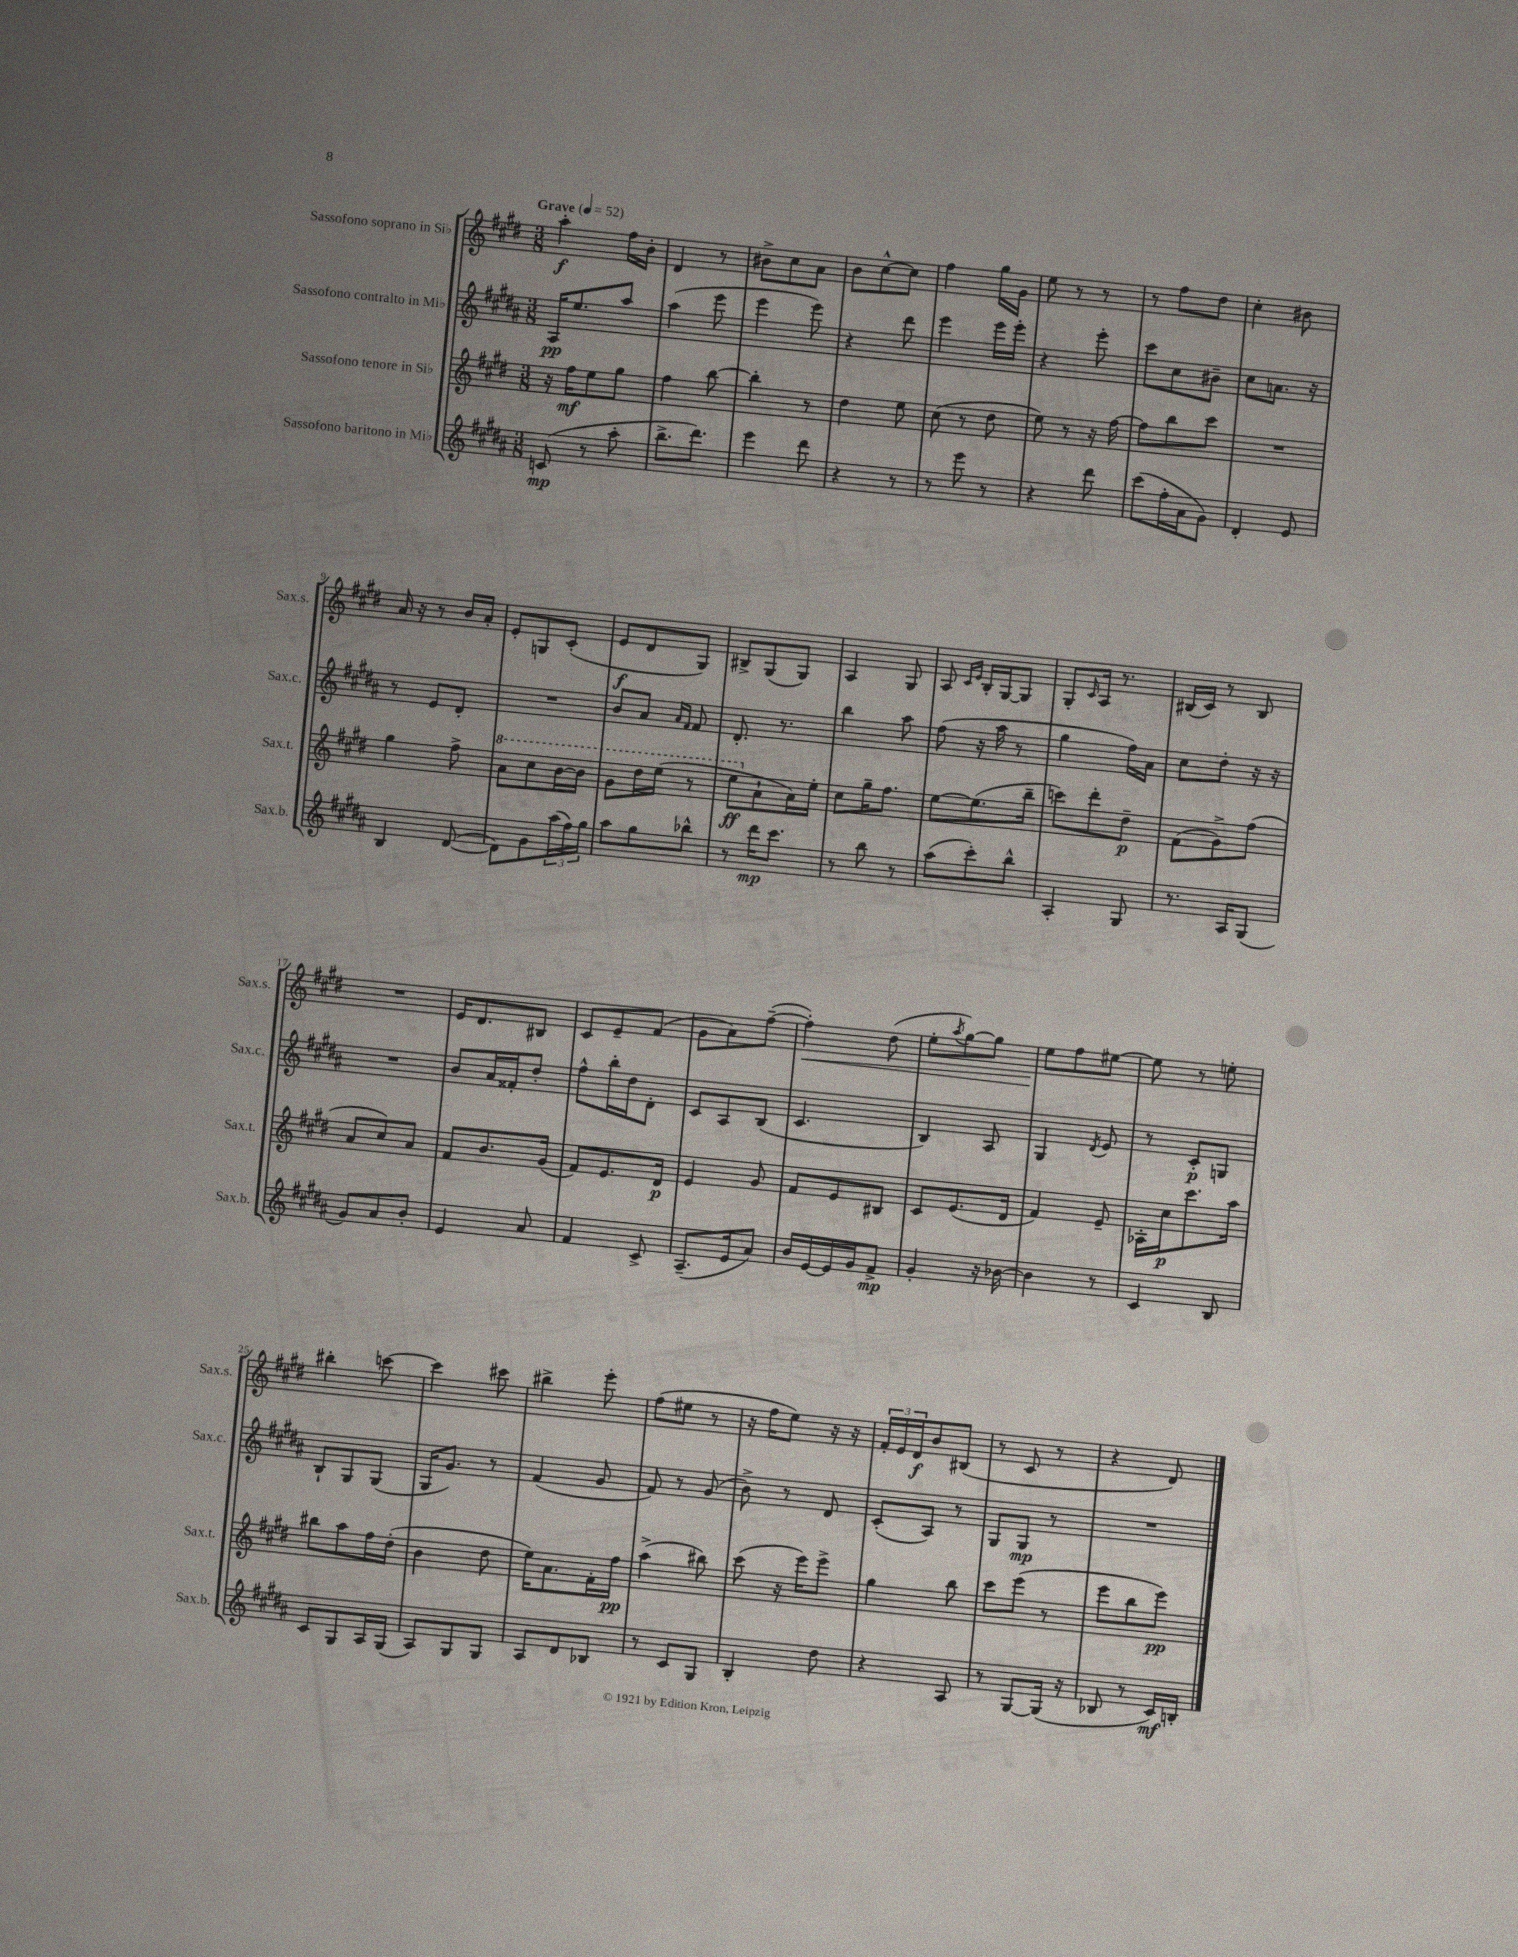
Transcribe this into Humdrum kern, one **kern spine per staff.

**kern	**dynam	**kern	**dynam	**kern	**dynam	**kern	**dynam
*part4	*part4	*part3	*part3	*part2	*part2	*part1	*part1
*staff4	*staff4	*staff3	*staff3	*staff2	*staff2	*staff1	*staff1
*I"Sassofono baritono in Mi♭	*	*I"Sassofono tenore in Si♭	*	*I"Sassofono contralto in Mi♭	*	*I"Sassofono soprano in Si♭	*
*I'Sax.b.	*	*I'Sax.t.	*	*I'Sax.c.	*	*I'Sax.s.	*
*clefG2	*	*clefG2	*	*clefG2	*	*clefG2	*
*k[f#c#g#d#a#]	*	*k[f#c#g#d#]	*	*k[f#c#g#d#a#]	*	*k[f#c#g#d#]	*
*M3/8	*	*M3/8	*	*M3/8	*	*M3/8	*
*MM52	*	*MM52	*	*MM52	*	*MM52	*
=1	=1	=1	=1	=1	=1	=1	=1
!	!	!	!	!	!	!LO:TX:a:B:t=Grave	!
(8cn/	mp	16r	.	16A#/KL	pp	4aa'\	f
.	.	16ff#\KL	mf	8.ee/	.	.	.
8r	.	8ee\	.	.	.	.	.
8aa#'\	.	8gg#\J	.	8aa#/J	.	16ff#\LL	.
.	.	.	.	.	.	16b'\JJ	.
=2	=2	=2	=2	=2	=2	=2	=2
8.bb^\L	.	4ff#\	.	(4aa#\	.	4d#/	.
8.ddd#\J)	.	.	.	.	.	.	.
.	.	[8bb\	.	8eee\	.	8r	.
=3	=3	=3	=3	=3	=3	=3	=3
4eee\	.	4bb'\]	.	4eee\	.	8b#X^\L	.
.	.	.	.	.	.	8cc#\	.
8ddd#\	.	8r	.	8eee\)	.	8a\J	.
=4	=4	=4	=4	=4	=4	=4	=4
4r	.	4dd#\	.	4r	.	8b\L	.
.	.	.	.	.	.	[8cc#^^\	.
8r	.	8ee\	.	8ddd#\	.	8cc#\J]	.
=5	=5	=5	=5	=5	=5	=5	=5
8r	.	(8cc#\	.	4eee\	.	4ff#\	.
8eee\	.	8r	.	.	.	.	.
8r	.	8dd#\	.	16eee\LL	.	16gg#\LL	.
.	.	.	.	16eee'\JJ	.	16g#\JJ	.
=6	=6	=6	=6	=6	=6	=6	=6
4r	.	8ee\)	.	4r	.	8ee\	.
.	.	8r	.	.	.	8r	.
8ddd#\	.	16r	.	8eee'\	.	8r	.
.	.	[16ff#\	.	.	.	.	.
=7	=7	=7	=7	=7	=7	=7	=7
(8ccc#\L	.	8ff#\L]	.	8ccc#\L	.	8r	.
16ff#'\L	.	8bb\	.	8cc#\	.	8ff#\L	.
16a#\J	.	.	.	.	.	.	.
8g#\J)	.	8ccc#\J	.	8b#X~\J	.	8dd#\J	.
=8	=8	=8	=8	=8	=8	=8	=8
4d#'/	.	4.r	.	8cc#\L	.	4cc#'\	.
.	.	.	.	8.an\J	.	.	.
8e/	.	.	.	.	.	8b#X\	.
.	.	.	.	16r	.	.	.
!!LO:LB:g=z
=9	=9	=9	=9	=9	=9	=9	=9
4B/	.	4gg#\	.	8r	.	16a/	.
.	.	.	.	.	.	16r	.
.	.	.	.	8e/L	.	8r	.
([8d#/	.	8ff#^\	.	8d#'/J	.	16b/LL	.
.	.	.	.	.	.	16a'/JJ	.
=10	=10	=10	=10	=10	=10	=10	=10
*	*	*8va	*	*	*	*	*
8d#\L])	.	8aa\L	.	4.r	.	8e'/L	.
8g#\	.	8ccc#\	.	.	.	8Gn/	.
(24aa#\L	.	[16bb\L	.	.	.	(8c#'/J	.
24ff#\)	.	.	.	.	.	.	.
.	.	16bb\JJ]	.	.	.	.	.
24gg#\JJ	.	.	.	.	.	.	.
=11	=11	=11	=11	=11	=11	=11	=11
8aa#\L	.	8gg#\L	.	8b/L	.	8e/L	f
8gg#\	.	16ddd#\L	.	8a#/J	.	8d#/	.
.	.	(16eee\JJ	.	.	.	.	.
.	.	.	.	16qqa#/LL	.	.	.
.	.	.	.	16qqf#/JJ	.	.	.
8bb-X^^\J	.	8r	.	8f#/	.	8G#/J)	.
=12	=12	=12	=12	=12	=12	=12	=12
8r	.	8eee\L	ff	8.d#'/	.	8B#X^/L	.
*	*	*X8va	*	*	*	*	*
16ddd#\KL	mp	8a`\	.	.	.	(8G#/	.
8.ccc#\J	.	.	.	8.r	.	.	.
.	.	16a\L)	.	.	.	8G#/J)	.
.	.	16ee'\JJ	.	.	.	.	.
=13	=13	=13	=13	=13	=13	=13	=13
8r	.	8cc#\L	.	4bb\	.	4A/	.
8bb\	.	16gg#~\K	.	.	.	.	.
.	.	8.ff#\J	.	.	.	.	.
8r	.	.	.	8aa#\	.	8G#/	.
=14	=14	=14	=14	=14	=14	=14	=14
(8aa#\L	.	[8ee\L	.	(8ff#\	.	8A/	.
.	.	.	.	.	.	16qqc#/LL	.
.	.	.	.	.	.	16qqe/JJ	.
8ccc#'\)	.	(8.ee\]	.	16r	.	16B'/LL	.
.	.	.	.	16aa#\	.	[16G#/J	.
8bb^^\J	.	.	.	8r	.	8G#/J]	.
.	.	16bb~\Jk	.	.	.	.	.
=15	=15	=15	=15	=15	=15	=15	=15
4A#'/	.	8cccn\L)	.	4gg#\	.	8G#'/L	.
.	.	.	.	.	.	16qqc#/	.
.	.	8ddd#'\	.	.	.	16A/Jk	.
.	.	.	.	.	.	8.r	.
8G#/	.	8dd#~\J	p	16ff#\LL)	.	.	.
.	.	.	.	16a#\JJ	.	.	.
=16	=16	=16	=16	=16	=16	=16	=16
8.r	.	(8f#\L	.	8cc#\L	.	(16B#X/LL	.
.	.	.	.	.	.	16c#/JJ)	.
.	.	8g#^\)	.	8dd#'\J	.	8r	.
16A#/KL	.	.	.	.	.	.	.
(8G#/J	.	(8ff#\J	.	16r	.	8B#/	.
.	.	.	.	16r	.	.	.
!!LO:LB:g=z
=17	=17	=17	=17	=17	=17	=17	=17
8g#/L)	.	8a/L	.	4.r	.	4.r	.
8a#/	.	8cc#/)	.	.	.	.	.
8b'/J	.	8a/J	.	.	.	.	.
=18	=18	=18	=18	=18	=18	=18	=18
4e/	.	8f#/L	.	8b/L	.	16e/KL	.
.	.	.	.	.	.	8.d#/	.
.	.	8.b/	.	16a#/L	.	.	.
.	.	.	.	16f##X'/J	.	.	.
8a#/	.	.	.	8dd#'/J	.	8B#X/J	.
.	.	(16g#/Jk	.	.	.	.	.
=19	=19	=19	=19	=19	=19	=19	=19
4f#/	.	8f#/L)	.	8ff#^^\L	.	8c#/L	.
.	.	8.e/	.	16bb'\L	.	8e~/	.
.	.	.	.	16dd#\J	.	.	.
8c#^/	.	.	.	8d#'\J	.	(8f#/J	.
.	.	16d#/Jk	p	.	.	.	.
=20	=20	=20	=20	=20	=20	=20	=20
(8.A#~/L	.	4e/	.	8c#/L	.	8g#\L	.
.	.	.	.	8A#/	.	8a\)	.
16e/k	.	.	.	.	.	.	.
8a#/J)	.	8g#/	.	(8B/J	.	([8ff#~\J	.
=21	=21	=21	=21	=21	=21	=21	=21
!	!	!	!	!	!	!	!LO:HP:b
16b/LL	.	8f#/L	.	4.c#/	.	4ff#'\])	<
[16e/	.	.	.	.	.	.	.
16e/]	.	8e/	.	.	.	.	.
16g#/J	.	.	.	.	.	.	.
8f#^/J	mp	8B#X/J	.	.	.	(8dd#\	.
=22	=22	=22	=22	=22	=22	=22	=22
4g#'/	.	8c#/L	.	4B/)	.	8ee'\L	.
.	.	.	.	.	.	8qaa/	.
.	.	(8.e/	.	.	.	[8gg#\)	.
16r	.	.	.	8A#/	.	8gg#\J]	.
[16b-X\	.	16d#/Jk	.	.	.	.	.
=23	=23	=23	=23	=23	=23	=23	=23
4b-\]	.	4f#/)	.	4G#/	.	8ee\L	.
.	.	.	.	.	.	8ff#\	[
.	.	.	.	8qd#/	.	.	.
8r	.	8e~/	.	8e/	.	[8ee#X\J	.
=24	=24	=24	=24	=24	=24	=24	=24
4c#/	.	16A-X'\LL	.	8r	.	8ee#\]	.
.	.	16cc#\J	p	.	.	.	.
.	.	8.ccc#\	.	8c#'/L	p	8r	.
8B/	.	.	.	8Gn/J	.	8een'\	.
.	.	16aa\Jk	.	.	.	.	.
!!LO:LB:g=z
=25	=25	=25	=25	=25	=25	=25	=25
8c#/L	.	8bb#X\L	.	8B`/L	.	4bb#X'\	.
8G#/	.	8aa\	.	8G#/	.	.	.
16A#/L	.	16ff#\L	.	(8G#/J	.	[8cccn\	.
(16G#/JJ	.	(16dd#'\JJ	.	.	.	.	.
=26	=26	=26	=26	=26	=26	=26	=26
8A#/L)	.	4b\	.	16G#/KL	.	4ccc\]	.
.	.	.	.	8.g#/J)	.	.	.
8G#/	.	.	.	.	.	.	.
8G#/J	.	8dd#\	.	8r	.	8ccc#X\	.
=27	=27	=27	=27	=27	=27	=27	=27
8A#/L	.	16ee\KL)	.	(4f#/	.	4bb#X^\	.
.	.	8.a\	.	.	.	.	.
8d#/	.	.	.	.	.	.	.
8B-X/J	.	16f#'\L	.	8g#/	.	8eee'\	.
.	.	16ff#\JJ	pp	.	.	.	.
=28	=28	=28	=28	=28	=28	=28	=28
8r	.	(4aa^\	.	8f#/)	.	(8ff#\L	.
8c#/L	.	.	.	8r	.	8ee#X\J	.
8G#/J	.	8bb#X\)	.	(8g#/	.	8r	.
=29	=29	=29	=29	=29	=29	=29	=29
4B'/	.	(8ccc#\	.	8b^\)	.	16r	.
.	.	.	.	.	.	16ff#\KL	.
.	.	16r	.	8r	.	8ee\J)	.
.	.	16eee\KL)	.	.	.	.	.
8dd#\	.	8eee^\J	.	8d#/	.	16r	.
.	.	.	.	.	.	16r	.
=30	=30	=30	=30	=30	=30	=30	=30
4r	.	4gg#\	.	(8c#'/L	.	24f#'/LL	.
.	.	.	.	.	.	24e/	.
.	.	.	.	.	.	24d#/J	f
.	.	.	.	8A#/J)	.	8b/	.
8A#/	.	8bb\	.	8r	.	(8B#X/J	.
=31	=31	=31	=31	=31	=31	=31	=31
8r	.	8ccc#\L	.	8G#/L	.	8r	.
[8G#/L	.	(8eee\J	.	8G#/J	mp	8c#/	.
(16G#/Jk]	.	8r	.	8r	.	8r	.
16r	.	.	.	.	.	.	.
=32	=32	=32	=32	=32	=32	=32	=32
8B-X/	.	8eee\L	.	4.r	.	4r	.
8r	.	8bb\	.	.	.	.	.
16c#/LL)	mf	8eee\J)	pp	.	.	8d#/)	.
16Bn'/JJ	.	.	.	.	.	.	.
==	==	==	==	==	==	==	==
*-	*-	*-	*-	*-	*-	*-	*-
